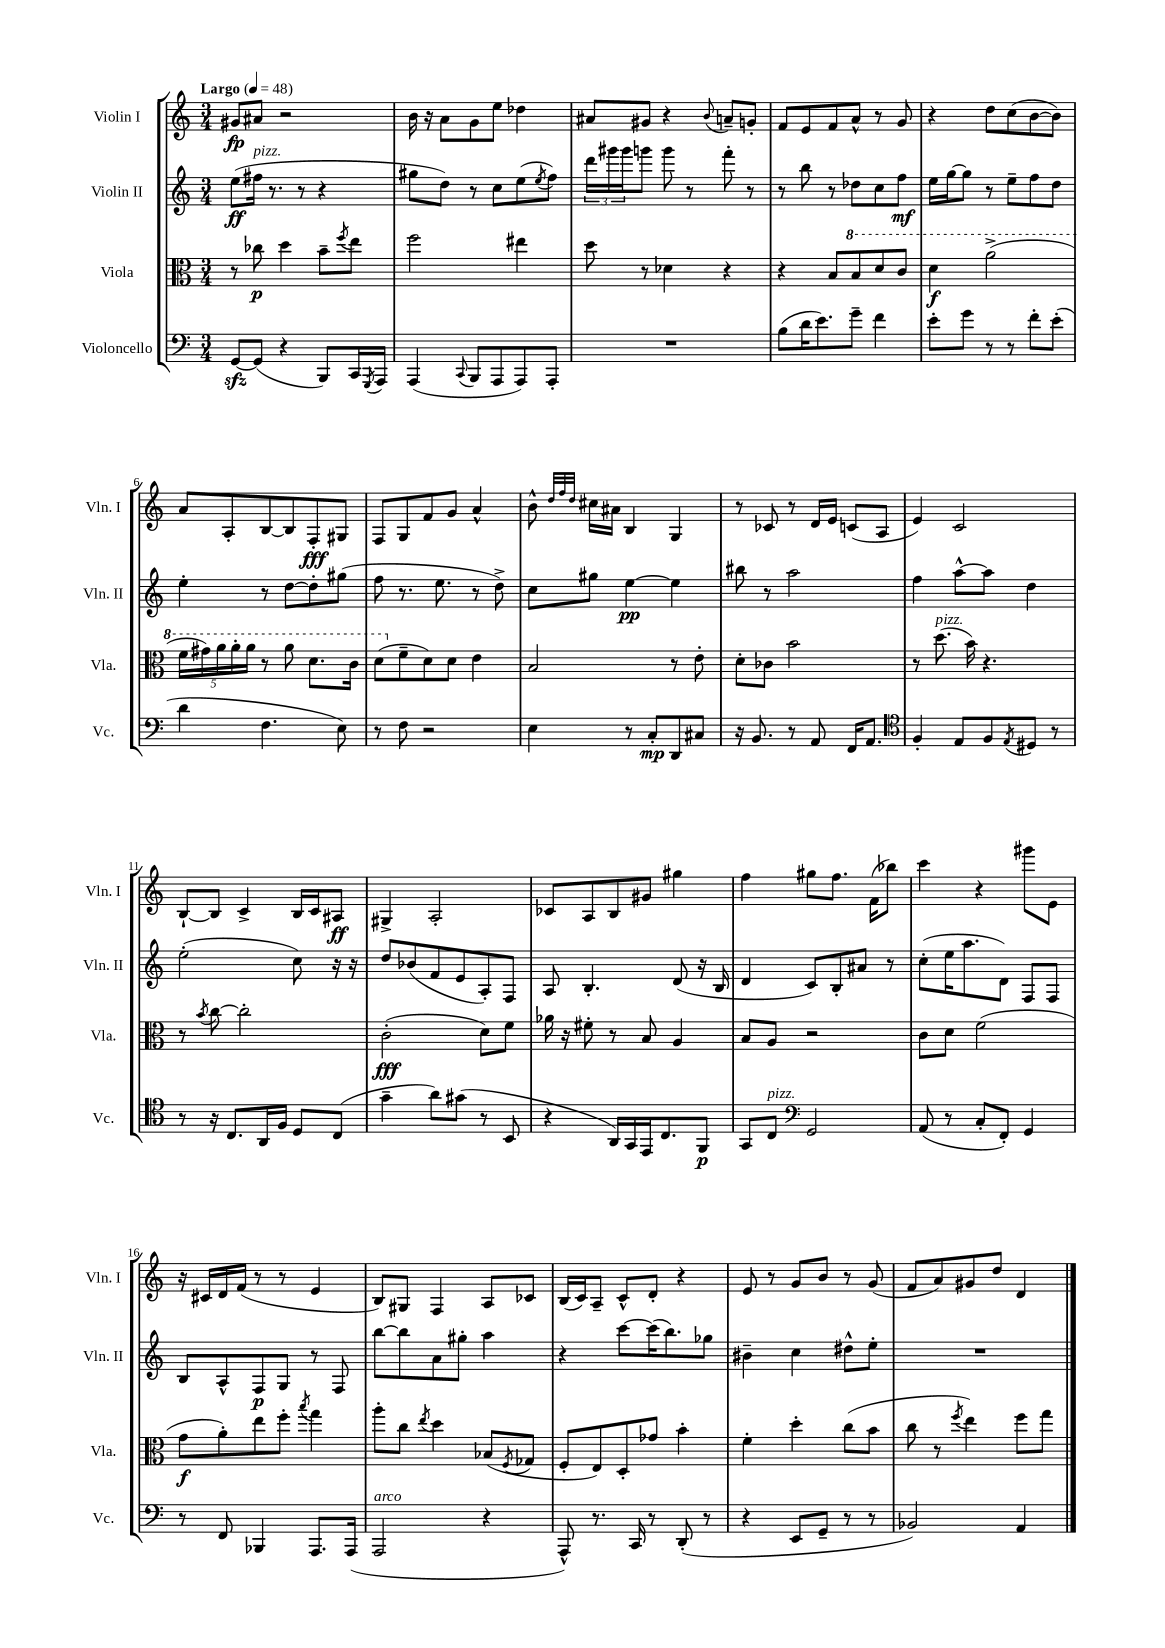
<<
\new StaffGroup <<
\new Staff = "s0" \with { instrumentName = "Violin I" shortInstrumentName = "Vln. I" } {
    \clef treble \key c \major \numericTimeSignature \time 3/4 \tempo "Largo" 4 = 48
    gis'8\fp ais'8 r2 |
    b'16 r16 a'8 g'8 e''8 des''4 |
    ais'8 gis'8 r4 \appoggiatura { b'8 } a'8-- g'8-. |
    f'8 e'8 f'8 a'8-^ r8 g'8 |
    r4 d''8 c''8( b'8~ b'8) |
    a'8 a8-. b8~ b8 f8-.\fff gis8 |
    f8 g8 f'8 g'8 a'4-^ |
    b'8-^ \grace { d''32 f''32 d''32 } cis''16 ais'16 b4 g4 |
    r8 ces'8 r8 d'16 e'16 c'8( a8 |
    e'4) c'2 |
    b8~-! b8 c'4-> b16 c'16 ais8\ff |
    gis4-> a2-. |
    ces'8 a8 b8 gis'8 gis''4 |
    f''4 gis''8 f''8. f'16( bes''8) |
    c'''4 r4 gis'''8 e'8 |
    r16 cis'16 d'16 f'16( r8 r8 e'4 |
    b8) gis8 f4 a8 ces'8 |
    b16( c'16) a8-- c'8-^ d'8-. r4 |
    e'8 r8 g'8 b'8 r8 g'8( |
    f'8 a'8) gis'8 d''8 d'4 \bar "|." |
}
\new Staff = "s1" \with { instrumentName = "Violin II" shortInstrumentName = "Vln. II" } {
    \clef treble \key c \major \numericTimeSignature \time 3/4
    e''8\ff( fis''16^\markup { \italic "pizz." } r8. r8 r4 |
    gis''8 d''8) r8 c''8 e''8( \acciaccatura { e''8 } f''8) |
    \tuplet 3/2 { d'''16 gis'''16 gis'''16 } g'''8 g'''8 r8 f'''8-. r8 |
    r8 b''8 r8 des''8 c''8 f''8\mf |
    e''16 g''16~ g''8 r8 e''8-- f''8 d''8 |
    e''4-. r8 d''8~ d''8-. gis''8( |
    f''8 r8. e''8. r8 d''8->) |
    c''8 gis''8 e''4~\pp e''4 |
    bis''8 r8 a''2 |
    f''4 a''8~-^ a''8 d''4 |
    e''2-.( c''8) r16 r16 |
    d''8 bes'8( f'8 e'8 a8-.) f8 |
    a8 b4.-. d'8( r16 b16 |
    d'4 c'8) b8-. ais'8 r8 |
    c''8-.( e''16 a''8. d'8) f8 f8 |
    b8 a8-^ f8\p g8 r8 f8 |
    b''8~ b''8 a'8 gis''8-. a''4 |
    r4 c'''8~ c'''16( b''8.) ges''8 |
    bis'4-- c''4 dis''8-^ e''8-. |
    R2. \bar "|." |
}
\new Staff = "s2" \with { instrumentName = "Viola" shortInstrumentName = "Vla." } {
    \clef alto \key c \major \numericTimeSignature \time 3/4
    r8 ces''8\p d''4 b'8-- \acciaccatura { f''8 } e''8 |
    f''2 eis''4 |
    d''8 r8 des'4 r4 |
    r4 b8 \ottava #1 b'8 d''8 c''8 |
    d''4\f a''2->( |
    \tuplet 5/4 { f''16 gis''16) a''16 a''16-. a''16 } r8 a''8 d''8. c''16 |
    d''8( \ottava #0 f'8-- d'8) d'8 e'4 |
    b2 r8 e'8-. |
    d'8-. ces'8 b'2 |
    r8 d''8.^\markup { \italic "pizz." }( b'16) r4. |
    r8 \acciaccatura { b'8 } c''8~ c''2-. |
    c'2-.\fff( d'8) f'8 |
    aes'16 r16 fis'8-. r8 b8 a4 |
    b8 a8 r2 |
    c'8 d'8 f'2( |
    g'8\f a'8-.) e''8 f''8-. \acciaccatura { b''8 } g''4 |
    a''8-. c''8 \acciaccatura { e''8 } d''4 bes8( \acciaccatura { f8 } ges8 |
    f8-. e8) d8-. ges'8 b'4-. |
    f'4-. d''4-. c''8( b'8 |
    c''8 r8 \acciaccatura { f''8 } e''4) f''8 g''8 \bar "|." |
}
\new Staff = "s3" \with { instrumentName = "Violoncello" shortInstrumentName = "Vc." } {
    \clef bass \key c \major \numericTimeSignature \time 3/4
    g,8~\sfz g,8( r4 b,,8) c,16 \acciaccatura { g,,8 } a,,16 |
    a,,4( \appoggiatura { c,8 } b,,8 a,,8 a,,8) a,,8-. |
    R2. |
    b8( d'16 e'8.) g'8-- f'4 |
    e'8-. g'8 r8 r8 f'8-. e'8-.( |
    d'4 f4. e8) |
    r8 f8 r2 |
    e4 r8 c8-.\mp d,8 cis8 |
    r16 b,8. r8 a,8 f,16 a,8. |
    \clef tenor f4-. e8 f8 \acciaccatura { e8 } dis8 r8 |
    r8 r16 c8. a,16 f16 d8 c8( |
    g'4-- a'8) gis'8( r8 b,8 |
    r4 a,16) g,16 e,16 c8. f,8\p |
    g,8 c8^\markup { \italic "pizz." } \clef bass g,2 |
    a,8( r8 c8-. f,8-.) g,4 |
    r8 f,8 bes,,4 a,,8. a,,16( |
    a,,2^\markup { \italic "arco" } r4 |
    a,,8-^) r8. c,16 r8 d,8-.( r8 |
    r4 e,8 g,8-- r8 r8 |
    bes,2) a,4 \bar "|." |
}
>>
>>
